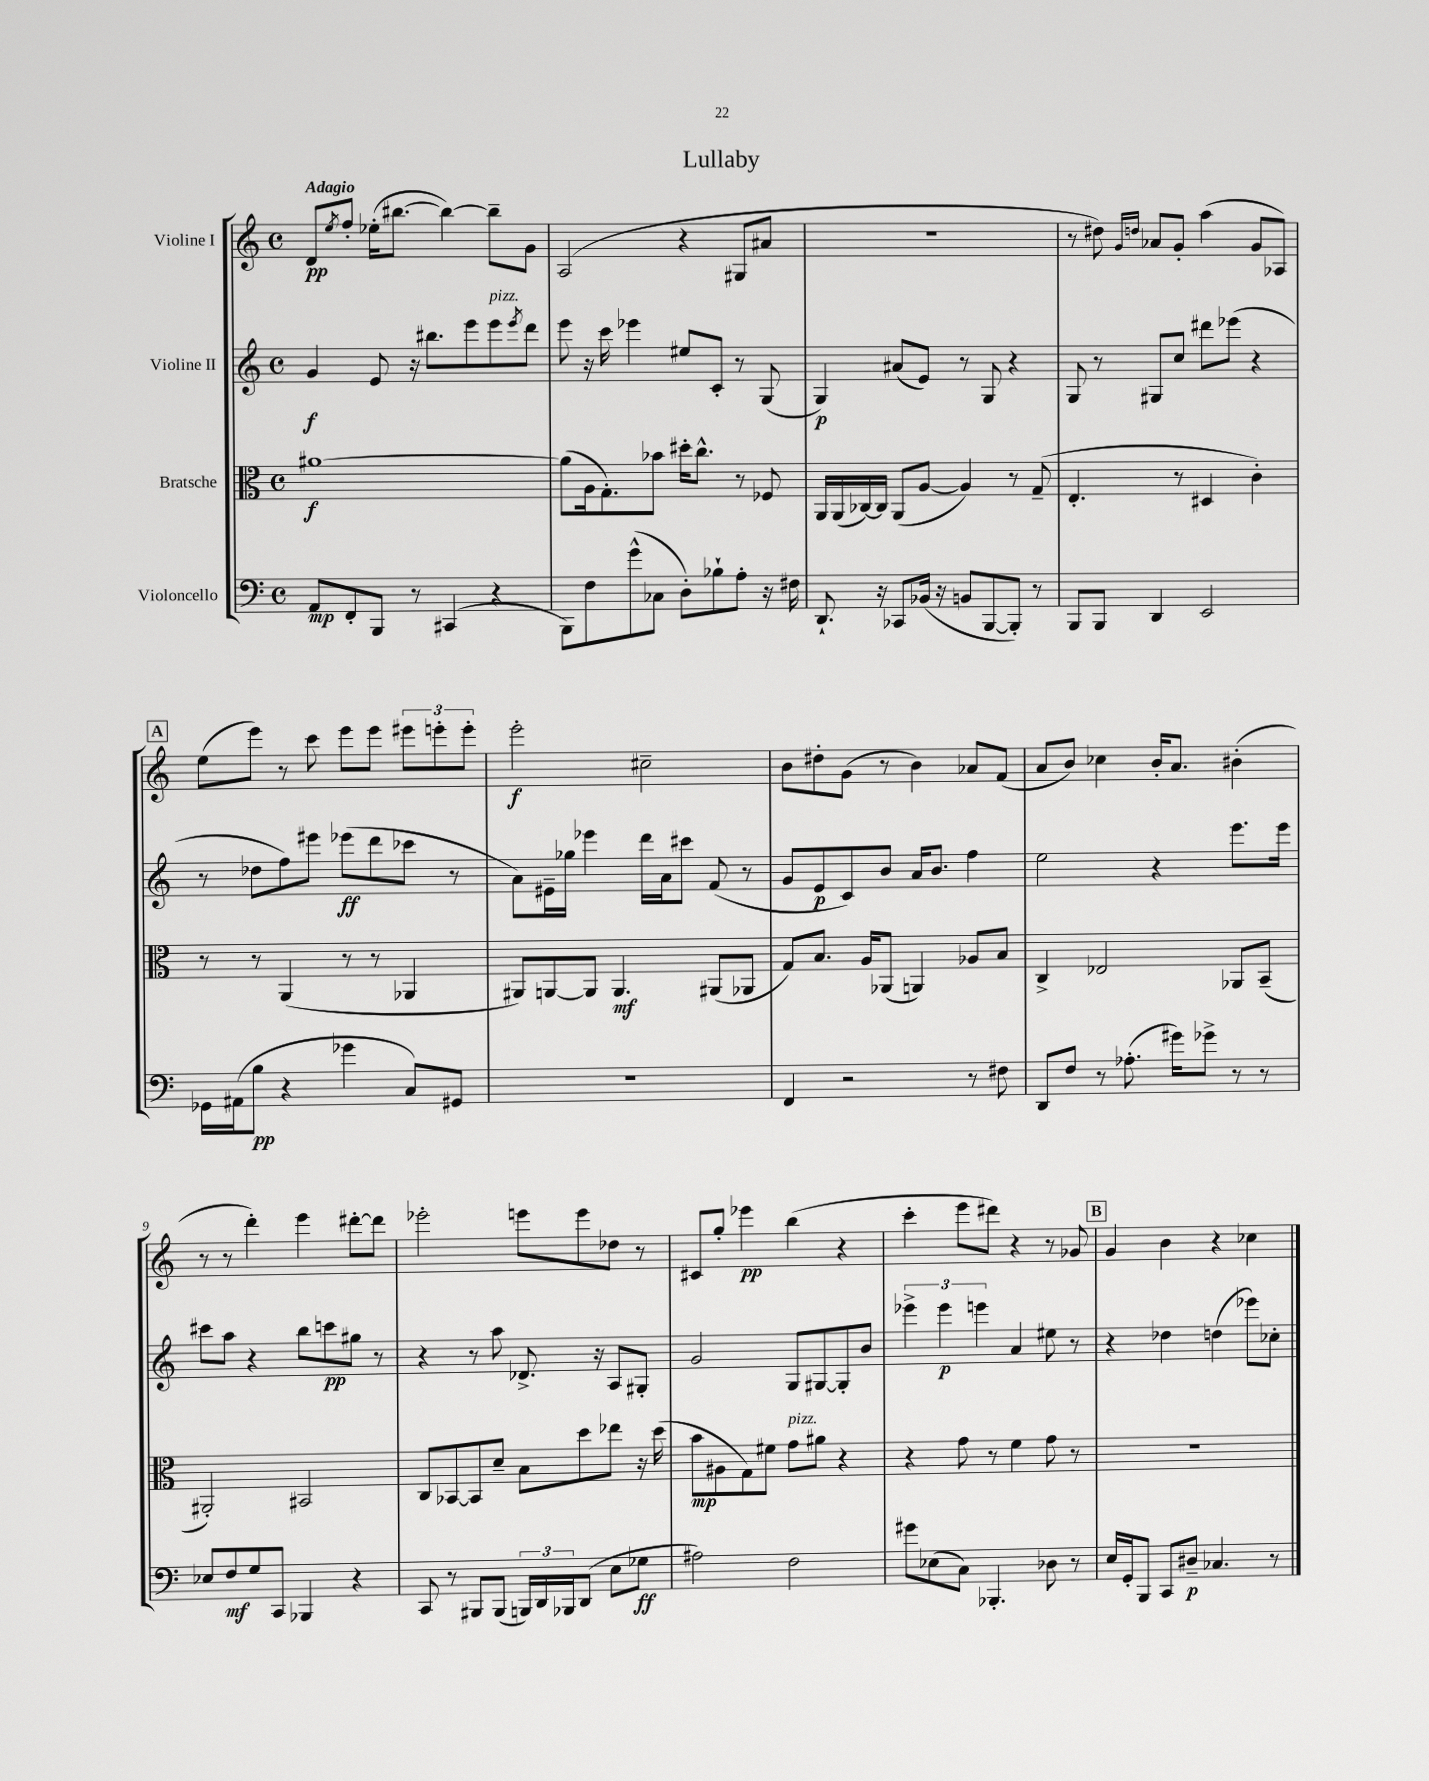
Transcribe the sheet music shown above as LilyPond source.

\header { title = "Lullaby" }
<<
\new StaffGroup <<
\new Staff = "s0" \with { instrumentName = "Violine I" } {
    \clef treble \key c \major \defaultTimeSignature \time 4/4 \tempo "Adagio"
    d'8\pp \acciaccatura { e''8 } f''8-. ees''16-.( bis''8.~ bis''4~) bis''8-- g'8 |
    a2( r4 gis8 ais'8 |
    r1 |
    r8 dis''8) \grace { g'16 d''16 } aes'8 g'8-. a''4( g'8 aes8) |
    \mark \markup { \box "A" } e''8( e'''8) r8 c'''8 e'''8 e'''8 \tuplet 3/2 { eis'''8 e'''8-. e'''8-. } |
    e'''2-.\f cis''2-- |
    b'8 dis''8-. g'8( r8 b'4) aes'8 f'8( |
    a'8 b'8) ces''4 b'16-. a'8. bis'4-.( |
    r8 r8 d'''4-.) e'''4 dis'''8~-. dis'''8 |
    ees'''2-. e'''8 e'''8 des''8 r8 |
    cis'8 g''8-. ees'''4\pp b''4( r4 |
    c'''4-. e'''8 dis'''8) r4 r8 ges'8 |
    \mark \markup { \box "B" } g'4 b'4 r4 ces''4 \bar "|." |
}
\new Staff = "s1" \with { instrumentName = "Violine II" } {
    \clef treble \key c \major \defaultTimeSignature \time 4/4
    g'4\f e'8 r16 bis''8. e'''8 e'''8^\markup { \italic "pizz." } \acciaccatura { e'''8 } d'''8 |
    e'''8 r16 c'''16 ees'''4 eis''8 c'8-. r8 g8( |
    g4\p) ais'8( e'8) r8 g8 r4 |
    g8 r8 gis8 c''8 dis'''8 ees'''8( r4 |
    \mark \markup { \box "A" } r8 des''8 f''8) eis'''8 ees'''8\ff( d'''8 ces'''8 r8 |
    a'8) eis'16-- ges''16 ees'''4 d'''16 a'16 cis'''8 f'8( r8 |
    g'8 e'8\p c'8) b'8 a'16 b'8. f''4 |
    e''2 r4 e'''8. e'''16 |
    cis'''8 a''8 r4 b''8 c'''8\pp gis''8 r8 |
    r4 r8 a''8 des'8.-> r16 a8 gis8-. |
    g'2 g8 gis8~ gis8-. b'8 |
    \tuplet 3/2 { ees'''4-> ees'''4\p e'''4 } a'4 eis''8 r8 |
    \mark \markup { \box "B" } r4 des''4 d''4( ees'''8) ces''8-. \bar "|." |
}
\new Staff = "s2" \with { instrumentName = "Bratsche" } {
    \clef alto \key c \major \defaultTimeSignature \time 4/4
    ais'1~\f |
    ais'8( a16 g8.-.) bes'8 dis''16-. c''8.-^ r8 fes8 |
    a,16 a,16( ces16~) ces16 a,8( a8~ a4) r8 g8--( |
    e4.-. r8 dis4 c'4-.) |
    \mark \markup { \box "A" } r8 r8 a,4( r8 r8 aes,4 |
    ais,8) a,8~ a,8 a,4.\mf ais,8( aes,8 |
    g8) b8. a16 aes,8( a,4) aes8 b8 |
    c4-> ees2 aes,8 b,8--( |
    ais,2-.) bis,2 |
    c8 bes,8~ bes,8 d'8-- b8 d''8 ees''8 r16 d''16( |
    b'8\mp ais8 g8) fis'8 g'8^\markup { \italic "pizz." } ais'8 r4 |
    r4 g'8 r8 f'4 g'8 r8 |
    \mark \markup { \box "B" } R1 \bar "|." |
}
\new Staff = "s3" \with { instrumentName = "Violoncello" } {
    \clef bass \key c \major \defaultTimeSignature \time 4/4
    a,8\mp f,8-. b,,8 r8 cis,4( r4 |
    b,,8) f8 g'8-^( ces8 d8-.) bes8-! a8-. r16 fis16 |
    d,8.-! r16 ces,8 bes,16( r16 b,8 b,,8~ b,,8-.) r8 |
    b,,8 b,,8 d,4 e,2 |
    \mark \markup { \box "A" } ges,16 ais,16( b8\pp r4 ges'4 c8) gis,8 |
    R1 |
    f,4 r2 r8 fis8 |
    d,8 f8 r8 aes8.-.( gis'16) ges'8-> r8 r8 |
    ees8 f8\mf g8 c,8 bes,,4 r4 |
    c,8 r8 bis,,8 bis,,8( \tuplet 3/2 { b,,16) d,16 bes,,16 } d,8( e8 ges8\ff |
    ais2) f2 |
    gis'8 ees8( c8) bes,,4.-. des8 r8 |
    \mark \markup { \box "B" } e16 g,16-. b,,8 c,8 dis8--\p ces4. r8 \bar "|." |
}
>>
>>
